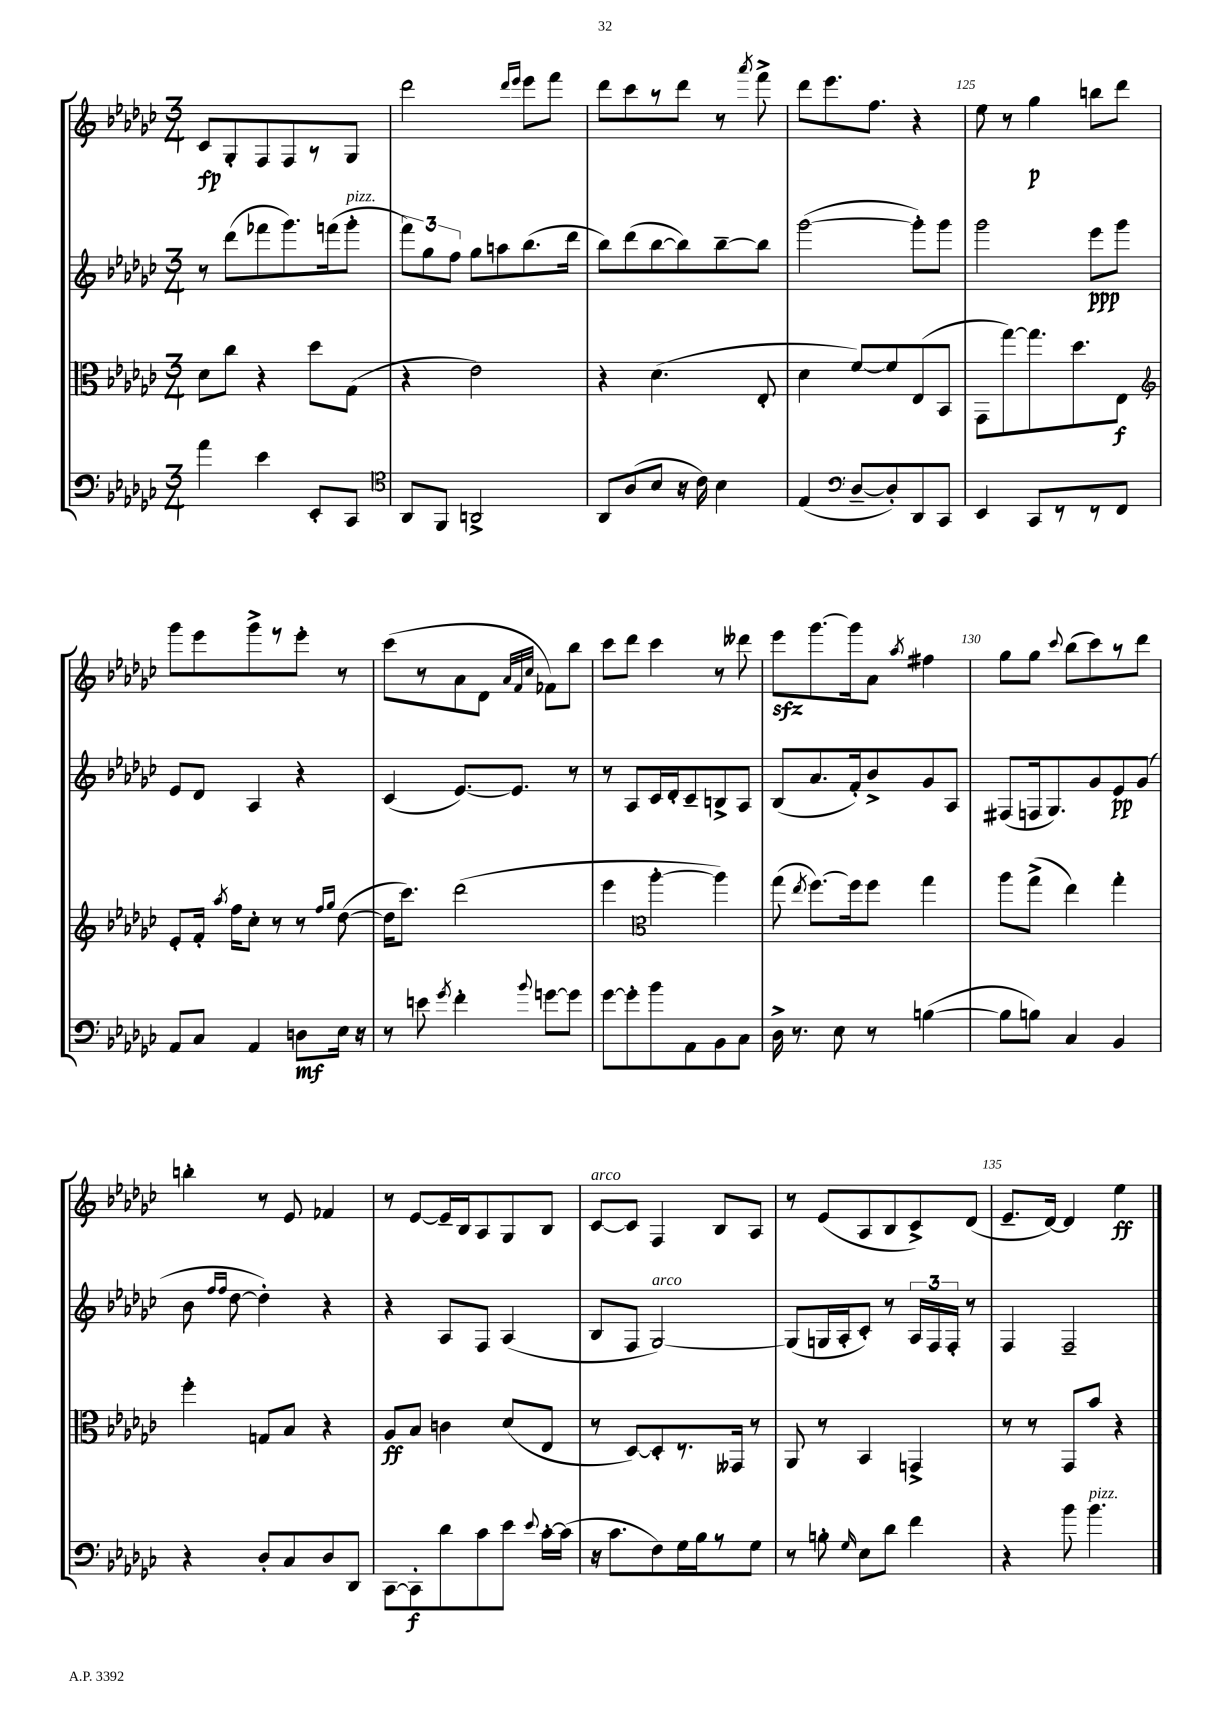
<<
\new StaffGroup <<
\new Staff = "s0" {
    \clef treble \key ges \major \numericTimeSignature \time 3/4
    \autoBeamOff ces'8[\fp ges8-. f8 f8 r8 ges8] |
    des'''2 \grace { des'''16[ ees'''16] } ees'''8[ f'''8] |
    des'''8[ ces'''8 r8 des'''8] r8 \acciaccatura { aes'''8 } f'''8-> |
    des'''8[ ees'''8. f''8.] r4 |
    ees''8 r8 ges''4\p b''8[ des'''8] |
    ges'''8[ ees'''8 ges'''8-> r8 ees'''8]-. r8 |
    ces'''8[( r8 aes'8 des'8] \grace { aes'32[ f'32 ces''32] } fes'8[) bes''8] |
    ces'''8[ des'''8] ces'''4 r8 deses'''8 |
    ees'''8[\sfz ges'''8.~ ges'''16 aes'8] \acciaccatura { aes''8 } fis''4 |
    ges''8[ ges''8] \appoggiatura { ces'''8 } bes''8[( ces'''8) r8 des'''8] |
    b''4-. r8 ees'8 fes'4 |
    r8 ees'8[~ ees'16-- bes16 aes8 ges8 bes8] |
    ces'8[~^\markup { \italic "arco" } ces'8] f4 bes8[ aes8] |
    r8 ees'8[( aes8 bes8 ces'8->) des'8]( |
    ees'8.[-- des'16]~) des'4 ees''4\ff \bar "|." |
}
\new Staff = "s1" {
    \clef treble \key ges \major \numericTimeSignature \time 3/4
    \autoBeamOff r8 des'''8[( fes'''8 ges'''8.) f'''16( ges'''8]-.^\markup { \italic "pizz." } |
    \tuplet 3/2 { f'''8[) ges''8 f''8] } ges''8[ a''8 bes''8.( des'''16] |
    bes''8[) des'''8( bes''8~ bes''8) bes''8~-- bes''8] |
    ges'''2~( ges'''8[-.) ges'''8] |
    ges'''2 ees'''8[\ppp ges'''8] |
    ees'8[ des'8] aes4 r4 |
    ces'4( ees'8.[~) ees'8.] r8 |
    r8 aes8[ ces'16 des'16-. ces'8-- b8-> aes8] |
    bes8[( aes'8. f'16-.) bes'8-> ges'8 aes8] |
    fis8[( f16 ges8.) ges'8 ees'8\pp ges'8]( |
    bes'8 \grace { f''16[ f''16] } des''8~ des''4-.) r4 |
    r4 aes8[ f8] aes4( |
    bes8[ f8] ges2~^\markup { \italic "arco" }) |
    ges8[( g16 aes16-. ces'8]-.) r8 \tuplet 3/2 { aes16[ f16 f16]-. } r8 |
    f4 f2-- \bar "|." |
}
\new Staff = "s2" {
    \clef alto \key ges \major \numericTimeSignature \time 3/4
    \autoBeamOff des'8[ ces''8] r4 des''8[ ges8]( |
    r4 ees'2) |
    r4 des'4.( ees8-. |
    des'4 f'8[~) f'8 ees8( bes,8] |
    ges,8[ ges''8~) ges''8. des''8. ees8]\f |
    \clef treble ees'8[-. f'16]-. \acciaccatura { aes''8 } f''16[ ces''8]-. r8 r8 \grace { f''16[ ges''16] } des''8~( |
    des''16[ ces'''8.]) des'''2( |
    ees'''4 \clef alto aes''4~-. aes''4) |
    ges''8( \acciaccatura { ees''8 } f''8.[~) f''16 f''8] ges''4 |
    aes''8[ ges''8]->( ees''4) ges''4-. |
    f''4-. g8[ bes8] r4 |
    aes8[\ff bes8] c'4 des'8[( ees8] |
    r8 des8[~) des8-. r8. geses,16] r8 |
    aes,8 r8 bes,4 g,4-> |
    r8 r8 ges,8[ bes'8] r4 \bar "|." |
}
\new Staff = "s3" {
    \clef bass \key ges \major \numericTimeSignature \time 3/4
    \autoBeamOff aes'4 ees'4 ees,8[-. ces,8] |
    \clef tenor aes,8[ f,8] a,2-> |
    aes,8[ aes8( bes8] r16 ces'16) bes4 |
    ees4( \clef bass des8[~-- des8-.) des,8 ces,8] |
    ees,4 ces,8[ r8 r8 f,8] |
    aes,8[ ces8] aes,4 d8[\mf ees16] r16 |
    r8 e'8 \acciaccatura { ges'8 } f'4-. \appoggiatura { bes'8 } g'8[~ g'8] |
    ges'8[~ ges'8-. bes'8 aes,8 bes,8 ces8] |
    des16-> r8. ees8 r8 b4~( |
    b8[ b8]) ces4 bes,4 |
    r4 des8[-. ces8 des8 des,8] |
    ces,8[~ ces,8-.\f des'8 ces'8 ees'8] \appoggiatura { ees'8 } ces'16[~-. ces'16]( |
    r16 ces'8.[ f8) ges16 bes16 r8 ges8] |
    r8 b8-. \grace { ges16 } ees8[ des'8] f'4 |
    r4 bes'8 bes'4.^\markup { \italic "pizz." } \bar "|." |
}
>>
>>
\layout { \context { \Score currentBarNumber = #121 \override BarNumber.break-visibility = ##(#f #t #t) barNumberVisibility = #(every-nth-bar-number-visible 5) } }
